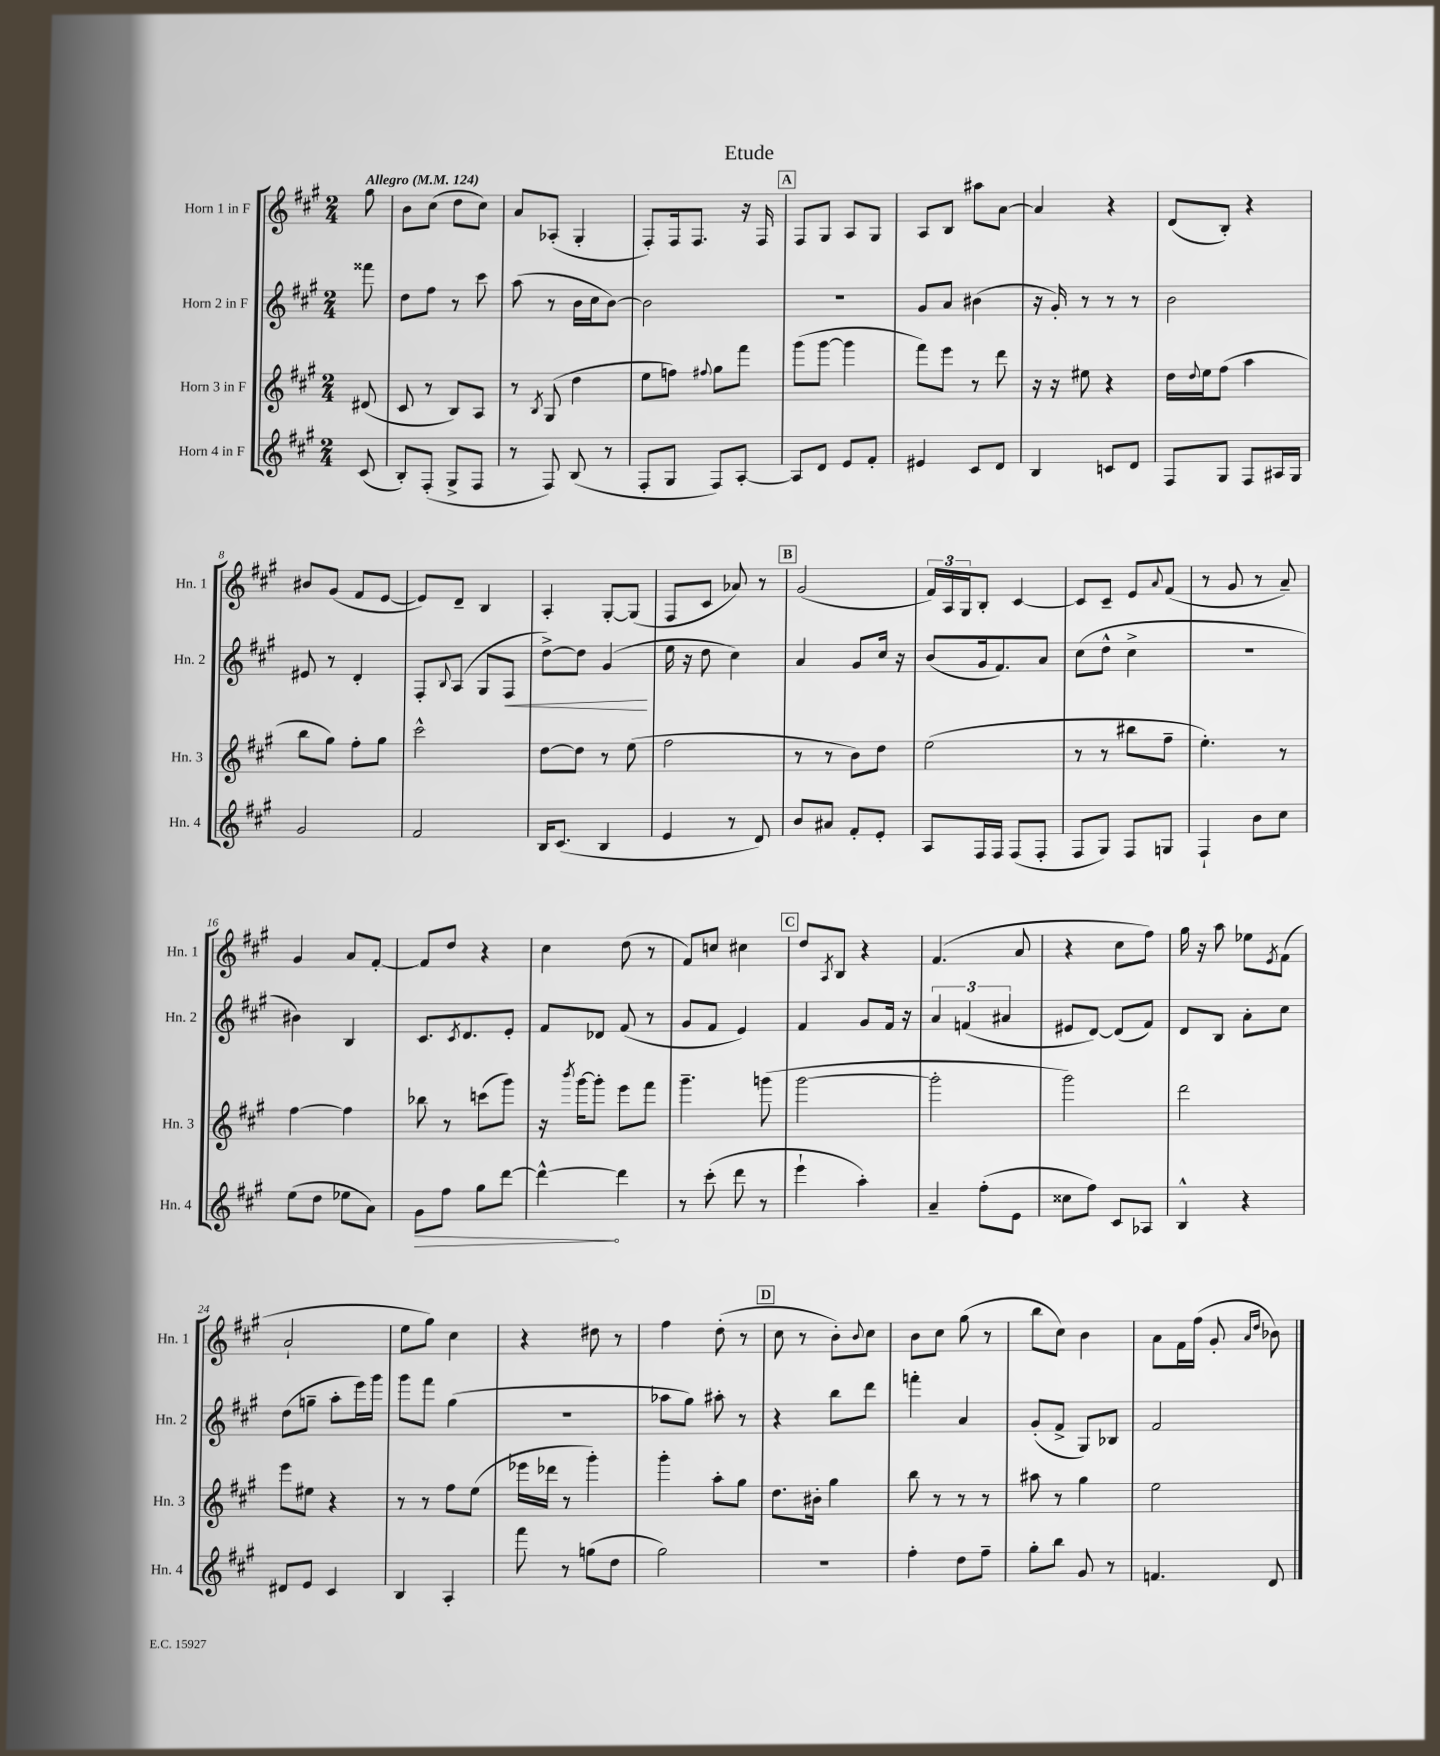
\header { title = "Etude" }
<<
\new StaffGroup <<
\new Staff = "s0" \with { instrumentName = "Horn 1 in F" shortInstrumentName = "Hn. 1" } {
    \clef treble \key a \major \numericTimeSignature \time 2/4 \partial 8 \tempo "Allegro" 4 = 124
    gis''8 |
    b'8 cis''8( d''8 cis''8) |
    a'8 aes8-.( gis4-. |
    fis8-.) fis16 fis8. r16 fis16 |
    \mark \markup { \box "A" } fis8 gis8 a8 gis8 |
    a8 b8 ais''8 a'8~ |
    a'4 r4 |
    d'8( b8-.) r4 |
    bis'8 gis'8( fis'8 e'8~ |
    e'8) d'8-- b4 |
    a4-. gis8~-. gis8( |
    fis8 cis'8 aes'8) r8 |
    \mark \markup { \box "B" } gis'2( |
    \tuplet 3/2 { fis'16) a16 gis16 } b8-. cis'4~ |
    cis'8 cis'8-- e'8 \appoggiatura { a'8 } fis'8( |
    r8 gis'8 r8 a'8--) |
    gis'4 a'8 fis'8~-. |
    fis'8 d''8 r4 |
    cis''4 d''8( r8 |
    fis'8) c''8 cis''4 |
    \mark \markup { \box "C" } d''8 \acciaccatura { a8 } b8 r4 |
    fis'4.( a'8 |
    r4 cis''8 fis''8) |
    gis''16 r16 a''8 ees''8 \acciaccatura { e'8 } fis'8( |
    a'2-! |
    e''8 gis''8) cis''4 |
    r4 dis''8 r8 |
    fis''4 d''8-.( r8 |
    \mark \markup { \box "D" } cis''8 r8 b'8-.) \appoggiatura { b'8 } cis''8 |
    b'8 cis''8 gis''8( r8 |
    b''8 cis''8) b'4 |
    a'8 fis'16 fis''16( gis'8-. \grace { a'16 d''16 } bes'8) \bar "|." |
}
\new Staff = "s1" \with { instrumentName = "Horn 2 in F" shortInstrumentName = "Hn. 2" } {
    \clef treble \key a \major \numericTimeSignature \time 2/4 \partial 8
    fisis'''8 |
    d''8 fis''8 r8 cis'''8 |
    a''8( r8 b'16 cis''16 b'8~) |
    b'2 |
    \mark \markup { \box "A" } r2 |
    gis'8 a'8 bis'4( |
    r16 gis'16-.) r8 r8 r8 |
    b'2 |
    eis'8 r8 d'4-. |
    fis8-. \appoggiatura { b8 } a8( gis8 fis8\< |
    d''8~->) d''8 gis'4\!( |
    e''16 r16 d''8 cis''4) |
    \mark \markup { \box "B" } a'4 gis'8 cis''16 r16 |
    b'8( gis'16 fis'8.) a'8 |
    cis''8( d''8-^ cis''4-> |
    r2 |
    bis'4) b4 |
    cis'8. \acciaccatura { cis'8 } d'8. e'8-. |
    fis'8 des'8 fis'8( r8 |
    gis'8 fis'8 e'4) |
    \mark \markup { \box "C" } fis'4 gis'8 fis'16 r16 |
    \tuplet 3/2 { a'4 f'4( ais'4 } |
    eis'8 d'8~) d'8( fis'8) |
    d'8 b8 a'8-. cis''8 |
    d''8( g''8-- a''8-. e'''16) gis'''16 |
    gis'''8 fis'''8 gis''4( |
    R2 |
    aes''8 gis''8) ais''8-. r8 |
    \mark \markup { \box "D" } r4 b''8 d'''8 |
    f'''4-. a'4 |
    gis'8-.( fis'8-> gis8) bes8 |
    fis'2 \bar "|." |
}
\new Staff = "s2" \with { instrumentName = "Horn 3 in F" shortInstrumentName = "Hn. 3" } {
    \clef treble \key a \major \numericTimeSignature \time 2/4 \partial 8
    dis'8( |
    cis'8 r8 b8) a8 |
    r8 \acciaccatura { b8 } gis8( d''4 |
    e''8 f''8) \appoggiatura { fis''8 } gis''8 fis'''8 |
    \mark \markup { \box "A" } gis'''8( gis'''8~ gis'''4 |
    fis'''8) e'''8 r8 d'''8 |
    r16 r16 eis''8 r4 |
    d''16 \appoggiatura { d''8 } e''16 fis''8( a''4 |
    b''8 gis''8) fis''8-. gis''8 |
    cis'''2-^ |
    d''8~ d''8 r8 e''8( |
    fis''2 |
    \mark \markup { \box "B" } r8 r8 b'8) d''8 |
    e''2( |
    r8 r8 bis''8 fis''8-- |
    e''4.-.) r8 |
    fis''4~ fis''4 |
    bes''8 r8 c'''8( gis'''8) |
    r16 \acciaccatura { b'''8 } gis'''16~ gis'''8-. e'''8 fis'''8 |
    gis'''4.-- g'''8( |
    \mark \markup { \box "C" } gis'''2~ |
    gis'''2-. |
    gis'''2) |
    d'''2 |
    e'''8 eis''8 r4 |
    r8 r8 fis''8 e''8( |
    ees'''16 des'''16 r8 gis'''4-.) |
    gis'''4-. a''8-. gis''8 |
    \mark \markup { \box "D" } d''8. bis'16-. gis''4 |
    b''8 r8 r8 r8 |
    ais''8 r8 gis''4 |
    e''2 \bar "|." |
}
\new Staff = "s3" \with { instrumentName = "Horn 4 in F" shortInstrumentName = "Hn. 4" } {
    \clef treble \key a \major \numericTimeSignature \time 2/4 \partial 8
    cis'8( |
    b8-.) fis8-.( gis8-> fis8 |
    r8 fis8) b8( r8 |
    fis8-. gis8 fis8) a8~-. |
    \mark \markup { \box "A" } a8 d'8 e'8 fis'8-. |
    eis'4 cis'8 d'8 |
    b4 c'8 d'8 |
    fis8 gis8 fis8 ais16 gis16 |
    gis'2 |
    fis'2 |
    b16 cis'8.( b4 |
    e'4 r8 d'8) |
    \mark \markup { \box "B" } b'8 ais'8 fis'8-. e'8-. |
    a8 fis16 fis16 fis8( fis8-. |
    fis8 gis8) fis8 g8 |
    fis4-! b'8 cis''8 |
    e''8( d''8 ees''8 a'8) |
    \once \override Hairpin.circled-tip = ##t gis'8\> fis''8 gis''8 d'''8~ |
    d'''4~-^\! d'''4 |
    r8 cis'''8-.( d'''8 r8 |
    \mark \markup { \box "C" } e'''4-! a''4-.) |
    a'4-- fis''8-.( e'8 |
    cisis''8 fis''8) cis'8 aes8 |
    b4-^ r4 |
    dis'8 e'8 cis'4 |
    b4 a4-. |
    fis'''8 r8 g''8( d''8 |
    gis''2) |
    \mark \markup { \box "D" } r2 |
    fis''4-. d''8 fis''8-- |
    gis''8-. b''8 gis'8 r8 |
    f'4. d'8 \bar "|." |
}
>>
>>
